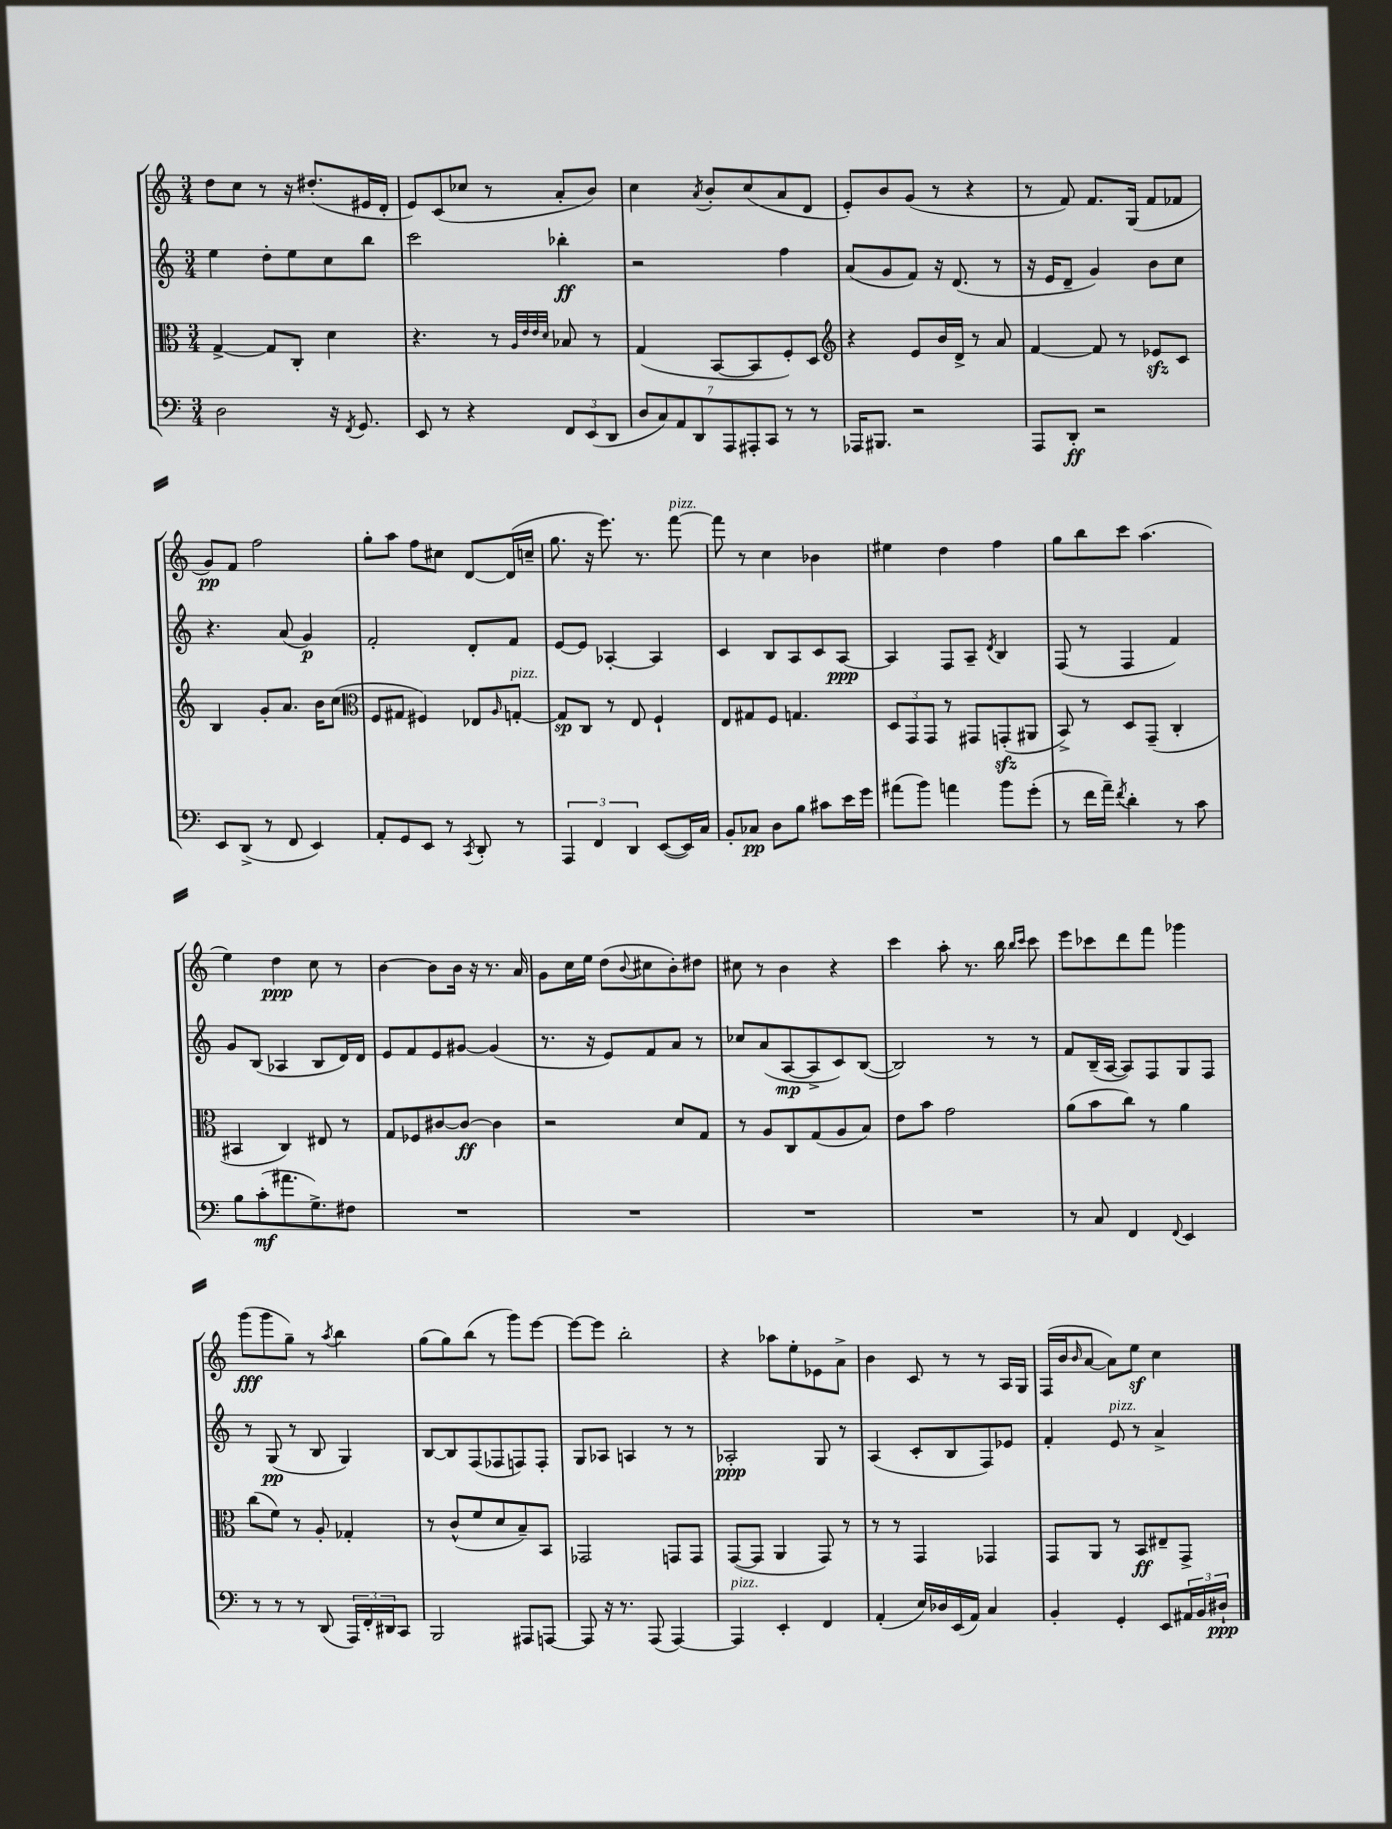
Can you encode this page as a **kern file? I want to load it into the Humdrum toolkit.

**kern	**kern	**kern	**kern
*staff4	*staff3	*staff2	*staff1
*clefF4	*clefC3	*clefG2	*clefG2
*k[]	*k[]	*k[]	*k[]
*M3/4	*M3/4	*M3/4	*M3/4
2D\	[4G^/	4ee\	8dd\L
.	.	.	8cc\J
.	8G/]L	8dd'\L	8r
.	8C'/J	8ee\	16r
.	.	.	(8.dd#'/L
16r	4d\	8cc\	.
8qFF/	.	.	.
8.GG/	.	.	.
.	.	8bb\J	16e#/L
.	.	.	16d'/JJ
=	=	=	=
8EE/	4.r	2ccc\	8e/L)
8r	.	.	(8c/
4r	.	.	8cc-/J
.	8r	.	8r
.	32qqA/LLL	.	.
.	32qqe/	.	.
.	32qqe/	.	.
.	32qqd/JJJ	.	.
12FF/L	8B-/	4bb-'\	8a'/L
(12EE/	.	.	.
.	8r	.	8b/J)
12DD/J	.	.	.
=	=	=	=
14D/L	(4G/	2r	4cc\
14C/)	.	.	.
14AA/	.	.	.
14DD/	.	.	.
.	.	.	8qa/
.	[8BB/L	.	8b'/L
14AAA/	.	.	.
14AAA#'/	.	.	.
.	8BB/]	.	(8cc/
14CC/J	.	.	.
8r	8F'/)	4ff\	8a/
8r	8D/J	.	8d/J
=	=	=	=
*	*clefG2	*	*
16AAA-/LK	4r	(8a/L	8e'/L)
8.BBB#/J	.	.	.
.	.	8g/	8b/
2r	8e/L	8f/J)	(8g/J
.	16b/L	16r	8r
.	16d^/JJ	(8.d/	.
.	8r	.	4r
.	8a/	8r	.
=	=	=	=
8AAA/L	[4f/	16r	8r
.	.	16e/LK	.
8DD'/J	.	8d~/J	8f/)
2r	8f/]	4g/)	8.f/L
.	8r	.	.
.	.	.	(16G/Jk
.	8e-/L	8b\L	8f/L
.	8c/J	8cc\J	8f-/J
=	=	=	=
8EE/L	4B/	4.r	8g/L)
(8DD^/J	.	.	8f/J
8r	8g'/L	.	2ff\
8FF/	8.a/J	(8a/	.
4EE/)	.	4g/)	.
.	16b\LK	.	.
.	(8cc\J	.	.
=	=	=	=
*	*clefC3	*	*
8AA'/L	8F/L	2f'/	8gg'\L
8GG/	8G#/J	.	8aa\J
8EE/J	4F#/)	.	8ff\L
8r	.	.	8cc#\J
8qCC/	.	.	.
8DD'/	8E-/L	8d'/L	[8d/L
.	16qqA/	.	.
8r	[8G'/J	8f/J	(16d/]L
.	.	.	16cc~/JJ
=	=	=	=
6AAA/	8G/]L	[8e/L	8.gg\
.	8C/J	8e/]J	.
6FF/	.	.	.
.	.	.	16r
.	8r	[4A-'/	8.eee\)
6DD/	.	.	.
.	8E/	.	.
.	.	.	8.r
([8EE/L	4F`/	4A-/]	.
16EE/]L)	.	.	[8fff\
16C/JJ	.	.	.
=	=	=	=
8BB'/L	8E/L	4c/	8fff\]
8C-/J	8G#/	.	8r
8D\L	8F/J	8B/L	4cc\
8B\J	4.G/	8A/	.
8c#\L	.	8c/	4b-\
16e\L	.	[8A/J	.
16g\JJ	.	.	.
=	=	=	=
(8a#\L	12D/L	4A/]	4ee#\
.	12GG/	.	.
8b\J)	.	.	.
.	12GG/J	.	.
4a\	8r	8F/L	4dd\
.	8GG#/L	8A~/J	.
.	.	8qd/	.
8b\L	(8GG'/	4B/	4ff\
(8g'\J	8AA#/J	.	.
=	=	=	=
8r	8BB^/)	(8F/	8gg\L
16f\LL	8r	8r	8bb\
16a~\JJ)	.	.	.
8qf/	.	.	.
4d'\	8D/L	4F/	8ccc\J
.	(8GG~/J	.	(4.aa\
8r	4C'/	4f/)	.
8c\	.	.	.
=	=	=	=
8B\L	4BB#/	8g/L	4ee\)
(8c'\	.	(8B/J	.
8.a#\	4C/)	4A-/	4dd\
8.G^\)	.	.	.
.	8E#/	8B/L	8cc\
8F#\J	8r	16d/L)	8r
.	.	16d/JJ	.
=	=	=	=
2.r	8G/L	8e/L	[4b\
.	8F-/	8f/	.
.	[8c#/	8e/	8b\]L
.	8c#/_J	[8g#/J	16b\Jk
.	.	.	16r
.	4c#\]	(4g#/]	8.r
.	.	.	16a/
=	=	=	=
2.r	2r	8.r	8g\L
.	.	.	16cc\L
.	.	16r	16ee\JJ
.	.	8e/L)	(8dd\L
.	.	.	8qqb/
.	.	8f/	8cc#\
.	8d/L	8a/J	8b'\)
.	8G/J	8r	8dd#\J
=	=	=	=
2.r	8r	8cc-/L	8cc#\
.	8A/L	(8a/	8r
.	8C/	[8A/	4b\
.	(8G/	8A^/]	.
.	8A/	8c/)	4r
.	8B/J)	([8B/J	.
=	=	=	=
2.r	8e\L	2B/])	4ccc\
.	8b\J	.	.
.	2g\	.	8aa'\
.	.	.	8.r
.	.	8r	.
.	.	.	16bb\
.	.	.	16qqbb/LL
.	.	.	16qqccc/JJ
.	.	8r	8ccc\
=	=	=	=
8r	(8a\L	8f/L	8eee\L
8C/	8b\	(16B~/L	8ccc-\
.	.	[16A/JJ	.
4FF/	8cc\J)	8A/]L)	8ddd\
.	8r	8F/	8fff\J
8qqFF/	.	.	.
4EE/	4a\	8G/	4ggg-\
.	.	8F/J	.
=	=	=	=
8r	(8cc\L	8r	(8ggg\L
8r	8f\J)	(8G/	8ggg\
8r	8r	8r	8gg~\J)
(8DD/	8A'/	8B/	8r
.	.	.	8qaa/
24AAA/LL)	4G-'/	4G/)	4bb\
24FF'/	.	.	.
24DD#/J	.	.	.
8CC/J	.	.	.
=	=	=	=
2BBB/	8r	[8B/L	(8gg\L
.	(8c^^/L	8B/]	8gg\)
.	8f/	(8F/	(8bb\J
.	8d/	8F-/	8r
8AAA#/L	8B~/)	8F/)	8ggg\L)
[8AAA/J	8BB/J	8F'/J	[8eee\J
=	=	=	=
8AAA/]	2GG-/	8G/L	8eee\_L
16r	.	8A-/J	8eee\]J
8.r	.	.	.
.	.	4A/	2bb'\
(8AAA/	.	.	.
[4AAA/)	8GG/L	8r	.
.	8GG/J	8r	.
=	=	=	=
4AAA/]	([8GG/L	2A-'/	4r
.	8GG/]J	.	.
4EE'/	4AA/	.	8aa-\L
.	.	.	8ee'\
4FF/	8GG/)	8G/	8e-\
.	8r	8r	8a^\J
=	=	=	=
(4AA'/	8r	(4A/	4b\
.	8r	.	.
16E/LL)	4GG/	8c'/L	8c/
16D-/	.	.	.
(16EE/	.	8B/	8r
16AA/JJ)	.	.	.
4C/	4GG-/	8F/)	8r
.	.	8e-/J	16A/LL
.	.	.	16G/JJ
=	=	=	=
4BB'/	8GG/L	4f'/	(16F/LL
.	.	.	16b/J
.	.	.	16qqb/
.	8AA/J	.	[8a/J
4GG'/	8r	8e/	8a\]L)
.	8BB/L	8r	8ee\J
8EE/L	8E#~/	4a^/	4cc\
24AA#/L	8GG^/J	.	.
24BB/	.	.	.
24D#`/JJ	.	.	.
==	==	==	==
*-	*-	*-	*-
